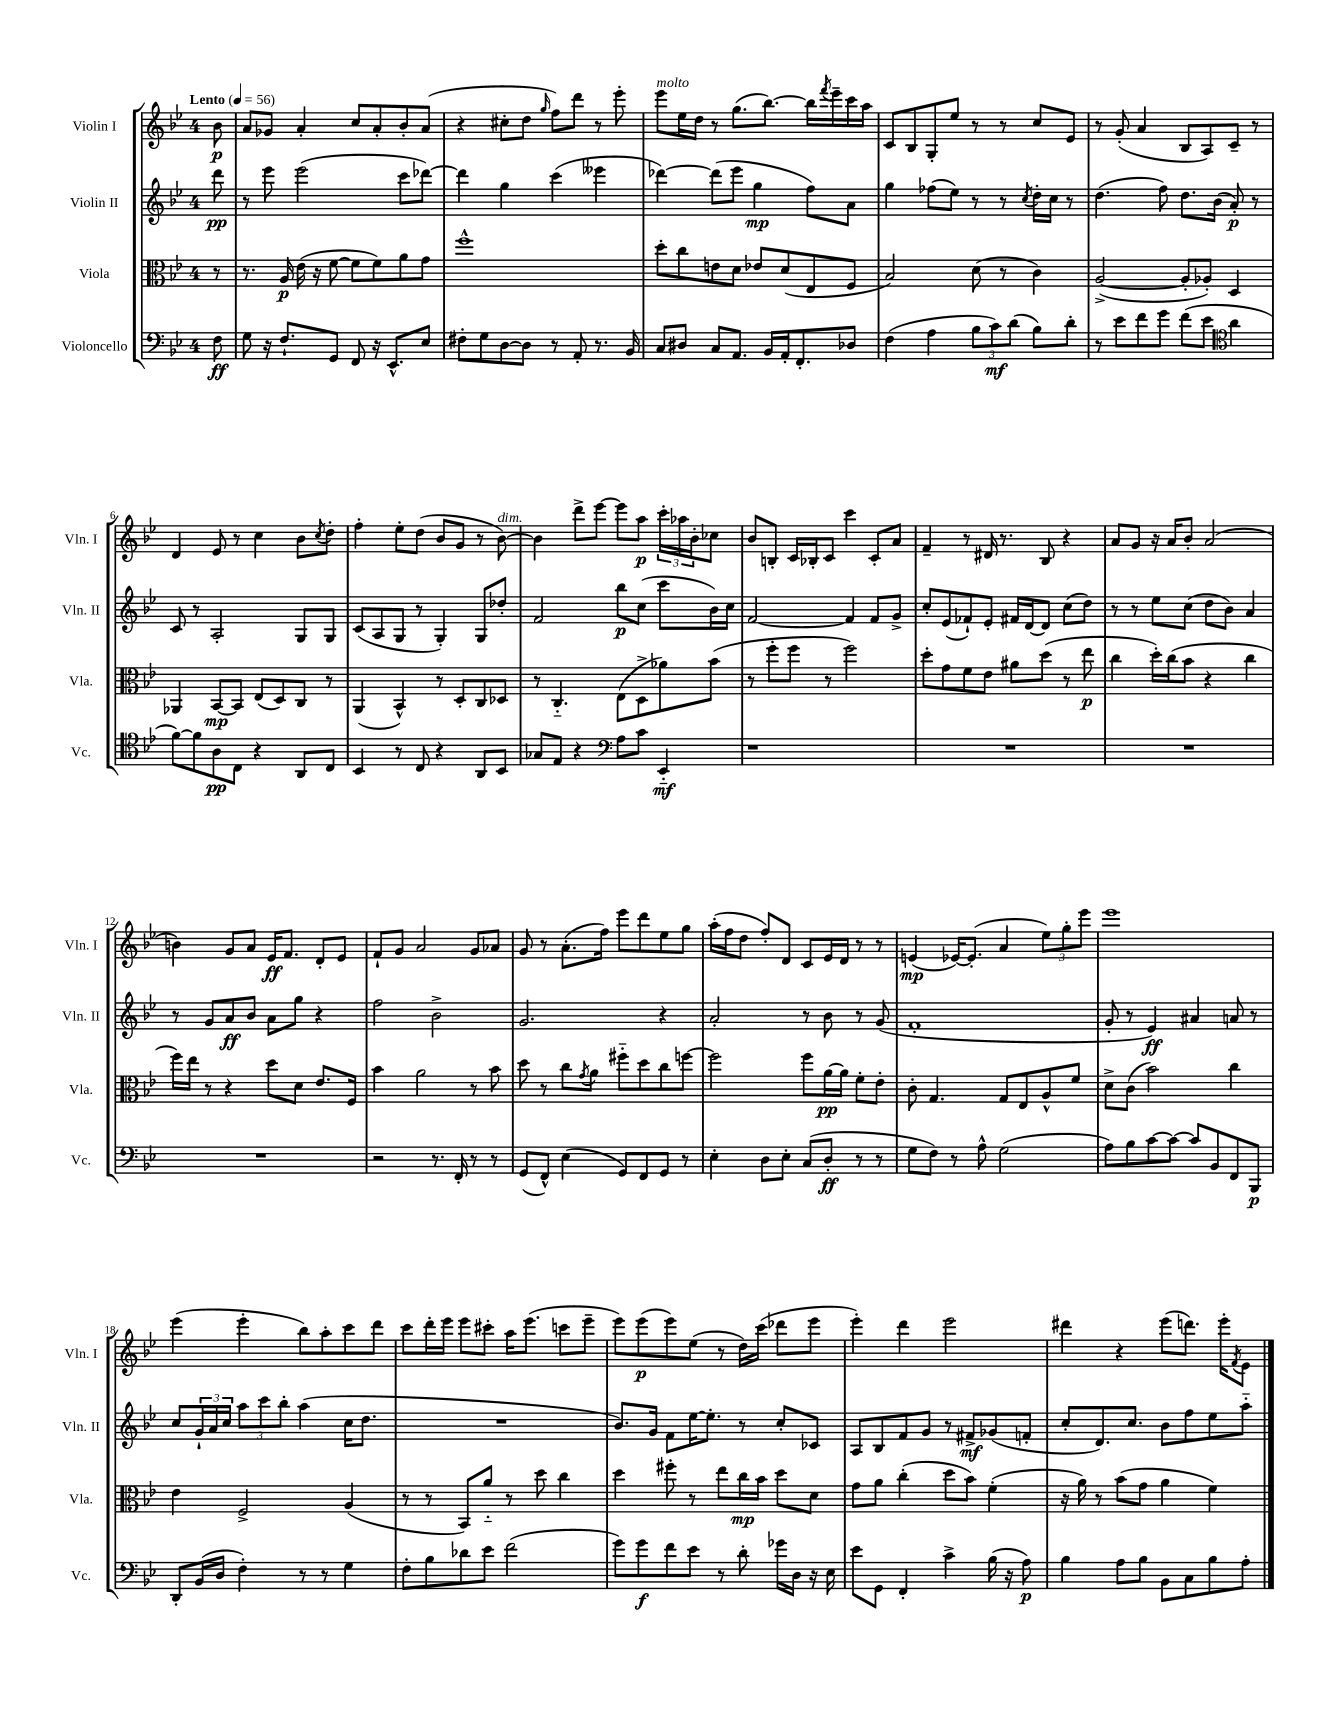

**kern	**kern	**kern	**kern
*staff4	*staff3	*staff2	*staff1
*clefF4	*clefC3	*clefG2	*clefG2
*k[b-e-]	*k[b-e-]	*k[b-e-]	*k[b-e-]
*M4/4	*M4/4	*M4/4	*M4/4
*MM56	*MM56	*MM56	*MM56
8F	8r	8ddd	8b-
=	=	=	=
8G	8.r	8r	8a
16r	.	8eee-	8g-
8.F`	16A	.	.
.	(16e-	(2eee-	4a'
.	16r	.	.
8GG	[8f	.	.
8FF	8f]	.	8cc
16r	8f)	.	8a'
8.EE-^^	.	.	.
.	8a	8ccc	8b-'
8E-	8g	[8ddd-)	(8a
=	=	=	=
8F#'	1ff^^	4ddd-]	4r
8G	.	.	.
[8D	.	4gg	8cc#'
8D]	.	.	8dd
.	.	.	16qqgg
8r	.	(4ccc	8ff)
8AA'	.	.	8ddd
8.r	.	4eee--	8r
.	.	.	8eee-'
16BB-	.	.	.
=	=	=	=
8C	8dd'	[4ddd-)	8eee-
8D#	8cc	.	16ee-
.	.	.	16dd
8C	8e	(8ddd-]	8r
8.AA	8d	8eee-	(8.gg
.	8e-	4gg	.
16BB-	.	.	[8.bb-)
16AA'	(8d	.	.
8.FF'	.	.	.
.	8E-	8ff)	16bb-]
.	.	.	8qfff
.	.	.	16eee-~
8D-	8F	8a	16ccc
.	.	.	16aa
=	=	=	=
(4F	2B-)	4gg	8c
.	.	.	8B-
4A	.	(8ff-	8G'
.	.	8ee-)	8ee-
12B-	(8d	8r	8r
12c)	.	.	.
.	8r	8r	8r
(12d	.	.	.
.	.	8qcc	.
8B-)	4c)	16dd'	8cc
.	.	16cc	.
8d'	.	8r	8e-
=	=	=	=
8r	([2A^	(4.dd	8r
8e-	.	.	(8g'
8f	.	.	4a
8g	.	8ff)	.
(8f	8A']	8.dd	8B-
8e-	8A-')	.	8A)
.	.	(16b-	.
*clefC4	*	*	*
4a	4D	8a')	8c~
.	.	8r	8r
=	=	=	=
[8f)	4AA-	8c	4d
8f]	.	8r	.
8A	[8BB-	2A'	8e-
8C	8BB-]	.	8r
4r	(8E-	.	4cc
.	8D)	.	.
8AA	8C	8G	8b-
.	.	.	8qcc
8C	8r	8G	8dd'
=	=	=	=
4BB-	(4AA	(8c	4ff'
.	.	8A	.
8r	4BB-^^)	8G	8ee-'
8C	.	8r	(8dd
4r	8r	4G')	8b-
.	8D'	.	8g
8AA	8C	8G	8r
8BB-	8D-	8dd-'	[8b-)
=	=	=	=
8G-	8r	2f	4b-]
8E-	4.C'~	.	.
4r	.	.	8ddd^
.	.	.	[8eee-
*clefF4	*	*	*
8A	(8E-	8bb-	8eee-]
8c	8D^	(8cc	8aa
4EE-'~	8a-)	8ccc	24ccc'
.	.	.	24aa-
.	.	.	24b-'
.	(8b-	16b-)	8cc-
.	.	16cc	.
=	=	=	=
1r	8r	[2f	8b-
.	8ff'	.	8B'
.	8ff	.	16c
.	.	.	16B-'
.	8r	.	8c
.	2ff)	4f]	4ccc
.	.	8f	8c'
.	.	8g^	8a
=	=	=	=
1r	8dd'	8cc'	4f~
.	8g	(8e-	.
.	8f	8f-`)	8r
.	8e-	8e-'	16d#
.	.	.	8.r
.	8a#	16f#	.
.	.	[16d	.
.	(8dd	8d]	8B-
.	8r	(8cc	4r
.	8ee-	8dd)	.
=	=	=	=
1r	4cc	8r	8a
.	.	8r	8g
.	16dd')	8ee-	16r
.	(16cc	.	16a
.	8b-	(8cc	8b-'
.	4r	8dd	(2a
.	.	8b-)	.
.	4cc	4a	.
=	=	=	=
1r	16ff)	8r	4b)
.	16ee-	.	.
.	8r	8g	.
.	4r	8a	8g
.	.	8b-	8a
.	8dd	8a	16e-
.	.	.	8.f
.	8d	8gg	.
.	8.e-	4r	8d'
.	.	.	8e-
.	16F	.	.
=	=	=	=
2r	4b-	2ff	8f`
.	.	.	8g
.	2a	.	2a
8.r	.	2b-^	.
16FF'	.	.	.
8r	8r	.	8g
8r	8b-	.	8a-
=	=	=	=
(8GG	8dd	2.g	8g
8FF^^)	8r	.	8r
(4E-	8cc	.	(8.a'
.	8qg	.	.
.	8a	.	.
.	.	.	16ff)
8GG)	8ff#'~	.	8eee-
8FF	8dd	.	8ddd
8GG	8cc	4r	8ee-
8r	[8ff	.	8gg
=	=	=	=
4E-'	2ff]	2a'	(16aa'
.	.	.	16ff
.	.	.	8dd
8D	.	.	8ff')
8E-'	.	.	8d
(8C	8ff	8r	8c
8D'	[16a	8b-	16e-
.	16a]	.	16d
8r	8f'	8r	8r
8r	8e-'	(8g	8r
=	=	=	=
8G	8c'	1f'	(4e
8F)	4.G	.	.
8r	.	.	[16e-)
.	.	.	(8.e-']
8A^^	.	.	.
(2G	8G	.	4a
.	8E-	.	.
.	8A^^	.	12ee-)
.	.	.	12gg'
.	8f	.	.
.	.	.	12eee-
=	=	=	=
8A)	8d^	8g'	1eee-
8B-	(8c	8r	.
[8c	2b-)	4e-)	.
8c_	.	.	.
8c]	.	4a#	.
8BB-	.	.	.
8FF	4cc	8a	.
8BBB-	.	8r	.
=	=	=	=
8DD'	4e-	8cc	(4eee-
(16BB-	.	24g`	.
.	.	24a	.
16D	.	.	.
.	.	24cc	.
4F')	2F^	12aa	4eee-'
.	.	12ccc	.
.	.	12bb-'	.
8r	.	(4aa	8bb-)
8r	.	.	8aa'
4G	(4A	16cc	8ccc
.	.	8.dd	.
.	.	.	8ddd
=	=	=	=
8F'	8r	1r	8ccc
8B-	8r	.	16ddd'
.	.	.	16eee-
8d-	8BB-)	.	8eee-
8e-	8a'~	.	8ccc#'
(2f	8r	.	16aa
.	.	.	(8.eee-
.	8dd	.	.
.	4cc	.	8ccc
.	.	.	8eee-~
=	=	=	=
8g)	4dd	8.b-)	8eee-)
8g	.	.	(8eee-
.	.	16g	.
8f	8ff#'	8f	8eee-)
8e-	8r	[16ee-	(8ee-
.	.	8.ee-']	.
8r	8ee-	.	8r
8d'	16cc	8r	16dd)
.	16b-	.	(16ccc
16g-	8dd	8cc'	8ddd-
16D	.	.	.
16r	8d	8c-	8eee-
16E-	.	.	.
=	=	=	=
8e-	8g	8A	4eee-')
8GG	8a	8B-	.
4FF'	(4cc'	8f	4ddd
.	.	8g	.
4c^	8dd	8r	2eee-
.	8b-)	8f#^	.
(16B-	(4f'	(8g-	.
16r	.	.	.
8A)	.	8f'	.
=	=	=	=
4B-	16r	8cc'	4ddd#
.	16a)	.	.
.	8r	8.d)	.
8A	(8b-	.	4r
.	.	8.cc	.
8B-	8g	.	.
8BB-	4a	8b-	(8eee-
8C	.	8ff	8.ddd)
8B-	4f)	8ee-	.
.	.	.	16eee-'
.	.	.	8qf
8A'	.	8aa'~	8e-
==	==	==	==
*-	*-	*-	*-
